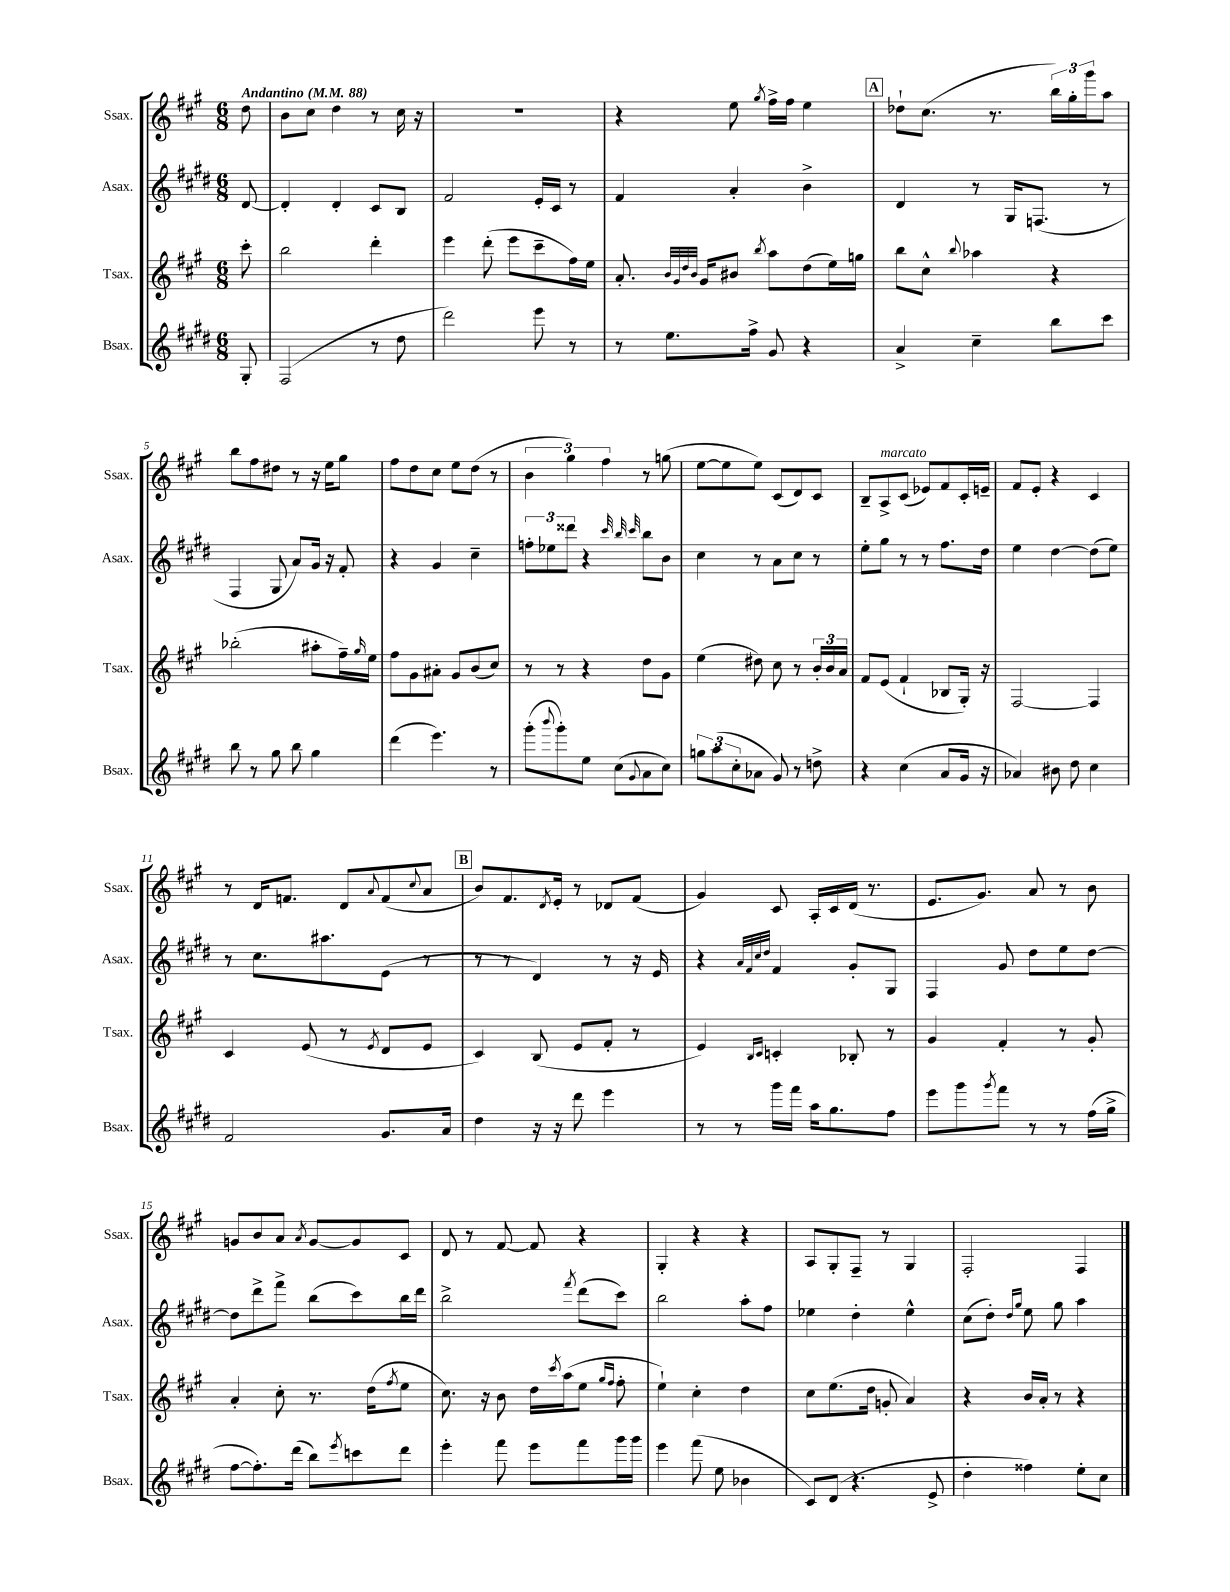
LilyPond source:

<<
\new StaffGroup <<
\new Staff = "s0" \with { instrumentName = "Ssax." shortInstrumentName = "Ssax." } {
    \clef treble \key a \major \numericTimeSignature \time 6/8 \partial 8 \tempo "Andantino" 4 = 88
    d''8 |
    b'8 cis''8 d''4 r8 cis''16 r16 |
    R2. |
    r4 e''8 \acciaccatura { gis''8 } fis''16-> fis''16 e''4 |
    \mark \markup { \box "A" } des''8-! cis''8.( r8. \tuplet 3/2 { b''16) gis''16-. gis'''16 } a''8 |
    b''8 fis''8 dis''8 r8 r16 e''16 gis''8 |
    fis''8 d''8 cis''8 e''8 d''8( r8 |
    \tuplet 3/2 { b'4 gis''4) fis''4 } r8 g''8( |
    e''8~ e''8 e''8) cis'8( d'8) cis'8 |
    b8-- a8->^\markup { \italic "marcato" } cis'8( ees'8) fis'8 cis'16-. e'16-- |
    fis'8 e'8-. r4 cis'4 |
    r8 d'16 f'8. d'8 \appoggiatura { a'8 } f'8( \appoggiatura { cis''8 } a'8 |
    \mark \markup { \box "B" } b'8) fis'8. \acciaccatura { d'8 } e'16-. r8 des'8 fis'8( |
    gis'4) cis'8 a16-. cis'16 d'16( r8. |
    e'8. gis'8.) a'8 r8 b'8 |
    g'8 b'8 a'8 \acciaccatura { a'8 } g'8~ g'8 cis'8 |
    d'8 r8 fis'8~ fis'8 r4 |
    gis4-. r4 r4 |
    a8 gis8-. fis8-- r8 gis4 |
    fis2-. fis4 \bar "|." |
}
\new Staff = "s1" \with { instrumentName = "Asax." shortInstrumentName = "Asax." } {
    \clef treble \key e \major \numericTimeSignature \time 6/8 \partial 8
    dis'8~ |
    dis'4-. dis'4-. cis'8 b8 |
    fis'2 e'16-. cis'16 r8 |
    fis'4 a'4-. b'4-> |
    \mark \markup { \box "A" } dis'4 r8 gis16 f8.( r8 |
    fis4 gis8 a'8) gis'16 r16 fis'8-. |
    r4 gis'4 cis''4-- |
    \tuplet 3/2 { f''8-. ees''8 disis'''8 } r4 \grace { cis'''32 b''32 cis'''32 } b''8 b'8 |
    cis''4 r8 a'8 cis''8 r8 |
    e''8-. gis''8 r8 r8 fis''8. dis''16 |
    e''4 dis''4~ dis''8( e''8) |
    r8 cis''8. ais''8. e'8( r8 |
    \mark \markup { \box "B" } r8 r8 dis'4) r8 r16 e'16 |
    r4 \grace { a'32 fis'32 cis''32 dis''32 } fis'4 gis'8-. gis8 |
    fis4 gis'8 dis''8 e''8 dis''8~ |
    dis''8 dis'''8-> fis'''8-> b''8( cis'''8) b''16 dis'''16 |
    b''2-> \acciaccatura { fis'''8 } dis'''8( cis'''8) |
    b''2 a''8-. fis''8 |
    ees''4 dis''4-. ees''4-^ |
    cis''8( dis''8-.) \grace { dis''16 gis''16 } e''8 gis''8 a''4 \bar "|." |
}
\new Staff = "s2" \with { instrumentName = "Tsax." shortInstrumentName = "Tsax." } {
    \clef treble \key a \major \numericTimeSignature \time 6/8 \partial 8
    cis'''8-. |
    b''2 d'''4-. |
    e'''4 d'''8-.( e'''8 cis'''8-- fis''16) e''16 |
    a'8.-. \grace { b'32 gis'32 d''32 b'32 } gis'16 bis'8 \acciaccatura { b''8 } a''8 d''8( e''16) g''16 |
    \mark \markup { \box "A" } b''8 cis''8-^ \appoggiatura { b''8 } aes''4 r4 |
    bes''2-.( ais''8-. fis''16--) \grace { gis''16 } e''16 |
    fis''8 gis'8 ais'8-. gis'8 b'8( cis''8) |
    r8 r8 r4 d''8 gis'8 |
    e''4( dis''8) cis''8 r8 \tuplet 3/2 { b'16-. b'16 a'16 } |
    fis'8 e'8( fis'4-! bes8 gis16-.) r16 |
    fis2~ fis4 |
    cis'4 e'8( r8 \acciaccatura { e'8 } d'8 e'8 |
    \mark \markup { \box "B" } cis'4) b8( e'8 fis'8-. r8 |
    e'4) \grace { b16 cis'16 } c'4-. bes8-. r8 |
    gis'4 fis'4-. r8 gis'8-. |
    a'4-. cis''8-. r8. d''16( \acciaccatura { fis''8 } e''8 |
    cis''8.) r16 b'8 d''16 \acciaccatura { cis'''8 } a''16( e''8 \grace { gis''16 fis''16 } fis''8-. |
    e''4-!) cis''4-. d''4 |
    cis''8 e''8.( d''16 g'8-. a'4) |
    r4 b'16 a'16-. r8 r4 \bar "|." |
}
\new Staff = "s3" \with { instrumentName = "Bsax." shortInstrumentName = "Bsax." } {
    \clef treble \key e \major \numericTimeSignature \time 6/8 \partial 8
    gis8-. |
    fis2( r8 dis''8 |
    dis'''2) e'''8 r8 |
    r8 e''8. fis''16-> gis'8 r4 |
    \mark \markup { \box "A" } a'4-> cis''4-- b''8 cis'''8 |
    b''8 r8 gis''8 b''8 gis''4 |
    dis'''4( e'''4.) r8 |
    gis'''8-.( \appoggiatura { b'''8 } gis'''8-.) e''8 cis''8( \appoggiatura { gis'8 } a'8 cis''8) |
    \tuplet 3/2 { g''8 a''8( cis''8-. } aes'8 gis'8) r8 d''8-> |
    r4 cis''4( a'8 gis'16 r16 |
    aes'4) bis'8 dis''8 cis''4 |
    fis'2 gis'8. a'16 |
    \mark \markup { \box "B" } dis''4 r16 r16 dis'''8 e'''4 |
    r8 r8 gis'''16 fis'''16 a''16 gis''8. fis''8 |
    e'''8 gis'''8 \acciaccatura { gis'''8 } fis'''8 r8 r8 fis''16( gis''16-> |
    fis''8~ fis''8.-.) dis'''16( b''8) \acciaccatura { e'''8 } c'''8 dis'''8 |
    e'''4-. fis'''8 e'''8 fis'''8 gis'''16 gis'''16 |
    e'''4 fis'''8( e''8 bes'4 |
    cis'8) dis'8( r4. e'8-> |
    dis''4-. fisis''4) e''8-. cis''8 \bar "|." |
}
>>
>>
